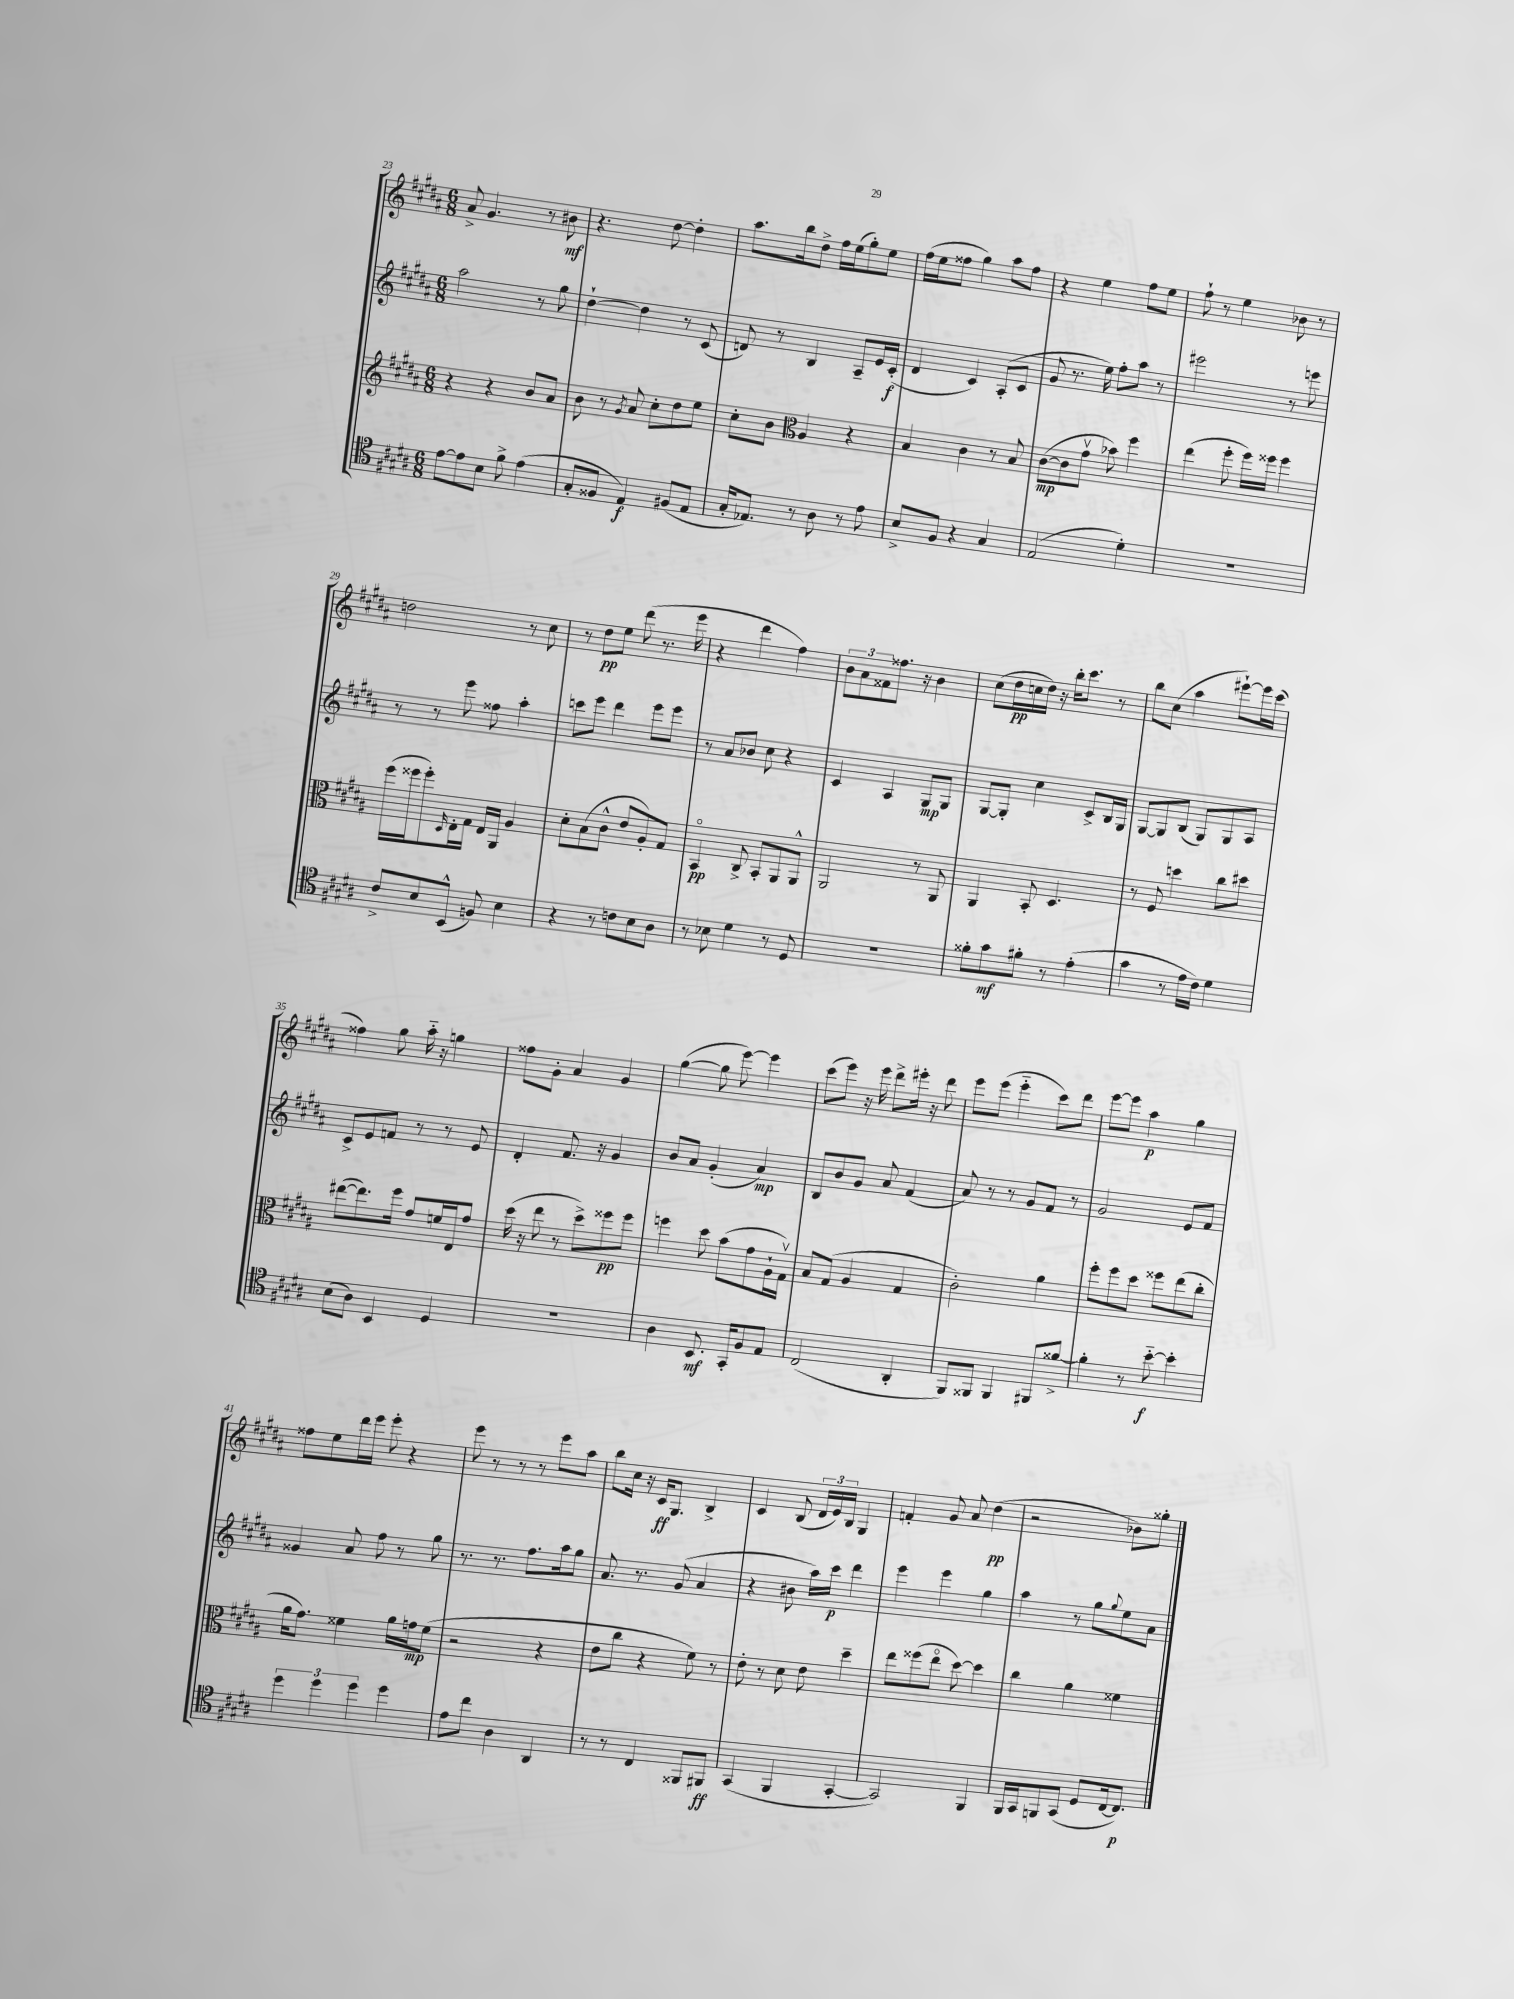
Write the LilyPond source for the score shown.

<<
\new StaffGroup <<
\new Staff = "s0" {
    \clef treble \key b \major \numericTimeSignature \time 6/8
    ais'8-> gis'4. r8 bis'8\mf |
    r4. dis''8~ dis''4-. |
    ais''8. b''16 dis''8-> fis''16 e''16( gis''8-.) e''8 |
    fis''16( e''16 fisis''8 gis''4) ais''8 fisis''8 |
    r4 e''4 fis''8 e''8 |
    fis''8-! r8 e''4 bes'8 r8 |
    d''2 r8 cis''8 |
    r8 dis''8\pp e''8 dis'''8( r8. e'''16 |
    r4 dis'''4 fis''4) |
    \tuplet 3/2 { b'8 ais'8 fisis'8 } fisis''8. r16 b'4 |
    cis''8( dis''16\pp c''16 dis''16) r16 b''16-. cis'''8. r8 |
    b''8 cis''8( ais''4 eis'''8~-!) eis'''16 cis'''16( |
    fisis''4) gis''8 ais''16-_ r16 g''4 |
    fisis''8 gis'8-. ais'4 gis'4 |
    gis''4~( gis''8 e'''8~) e'''4 |
    cis'''8( e'''8) r16 e'''16 dis'''8-> eis'''16-. r16 dis'''8 |
    e'''8 e'''8( e'''4-_ cis'''8) dis'''8 |
    e'''8~ e'''8 ais''4\p gis''4 |
    fisis''8 e''8 dis'''16 e'''16 e'''8-. r4 |
    e'''8 r8 r8 r8 e'''8 ais''8 |
    b''8 cis''16 r16 cis'16\ff gis8. b4-> |
    cis'4 b8( \tuplet 3/2 { dis'16 e'16) b16 } gis4 |
    f'4-. gis'8 ais'8 dis''4\pp( |
    r2 bes'8) gisis''8-. \bar "|." |
}
\new Staff = "s1" {
    \clef treble \key b \major \numericTimeSignature \time 6/8
    ais''2 r8 gis''8 |
    dis''4~-! dis''4 r8 cis'8( |
    d'8) r8 b4 ais8-- e'16 cis'16-.\f( |
    dis'4 cis'4) ais8-.( cis'8 |
    gis'8 r8. e''16) fis''8-. ais''8 r8 |
    eis'''2 r8 e'''8 |
    r8 r8 e'''8 fisis''8 ais''4-. |
    c'''8 e'''8 dis'''4 e'''8 e'''8 |
    r8 ais'8 bes'8 cis''8 r4 |
    cis'4 ais4 gis8\mp gis8 |
    gis8~ gis8-. cis''4 cis'8-> b16 gis16 |
    gis8~ gis8 b8( gis8) gis8 ais8 |
    cis'8-> e'8 f'8 r8 r8 e'8 |
    dis'4-. fis'8. r16 gis'4 |
    b'8 ais'8 gis'4-.( ais'4\mp) |
    b8 b'8 gis'8 ais'8 fis'4( |
    ais'8) r8 r8 gis'8 fis'8 r8 |
    gis'2 e'8 fis'8 |
    gisis'4 ais'8 fis''8 r8 gis''8 |
    r8. r8. fis''8. ais''16 gis''8 |
    ais'8. r8. gis'8( ais'4 |
    r4 bis'8 ais''16) cis'''16\p dis'''4 |
    e'''4 e'''4 gis''4 |
    ais''4 r8 gis''8 \appoggiatura { gis''8 } e''8 ais'8 \bar "|." |
}
\new Staff = "s2" {
    \clef treble \key b \major \numericTimeSignature \time 6/8
    r4 r4 b'8 ais'8 |
    b'8 r8 \acciaccatura { gis'8 } ais'8 cis''8-. dis''8 e''8 |
    cis''8-. b'8 \clef alto ais4 r4 |
    b4 cis'4 r8 b8 |
    cis'8~\mp( cis'8 gis'8\upbow bes'8) fis''4 |
    e''4( fis''8-. fis''16) fisis''16 fisis''4 |
    fis''16( fisis''16 fisis''8-.) \grace { dis16 } e16-. gis16 e16 ais,16 ais4 |
    dis'8-. b8( cis'8-^ e'8 ais8-.) gis8 |
    b,4\flageolet\pp cis8-> b,8-. ais,8 ais,8-^ |
    ais,2 r8 ais,8 |
    ais,4 b,8-. dis4. |
    r8 fis8 d''4 cis''8 dis''8 |
    eis''8~( eis''8.) fis''16 gis'8 f'16 e16 gis'8 |
    dis''16( r16 e''8 r8 dis''8->) fisis''8\pp fisis''8 |
    f''4 dis''8 b'8( gis'8 ais16-! gis16\upbow) |
    b8 gis8( ais4 gis4 |
    cis'2-.) ais'4 |
    fis''8-. fis''8 dis''8 fisis''8 e''8( cis''8-. |
    ais'16 gis'8.) fisis'4 ais'16 g'16\mp fisis'8( |
    r2 r4 |
    e'8 cis''8 r4 fis'8) r8 |
    e'8-. r8 dis'8 e'8 dis''4-- |
    e''8 fisis''8( e''8\flageolet dis''8~) dis''4 |
    cis''4 ais'4 fisis'4 \bar "|." |
}
\new Staff = "s3" {
    \clef tenor \key b \major \numericTimeSignature \time 6/8
    e'8~ e'8 b8 fis'8-> e'4( |
    gis8-. fisis8 e4\f) fis8( e8 |
    gis16-. ees8.) r8 ais8 r8 e'8 |
    b8-> fis8 r4 gis4 |
    e2( dis'4-.) |
    R2. |
    cis'8-> b8 b,8-^( f8) b4 |
    r4 r8 c'8 b8 ais8 |
    r8 bes8 dis'4 r8 dis8 |
    R2. |
    fisis'8-. gis'8\mf fis'8-. r8 e'4-.( |
    gis'4 r8 e'16 cis'16) dis'4 |
    b8( ais8) b,4 dis4 |
    R2. |
    ais4 b,8.\mf gis,16-. fis8 e8 |
    cis2( ais,4-. |
    fis,8) fisis,8 fisis,4 fis,8 fisis'8~-> |
    fisis'4-. r8 b'8~-_\f b'4-. |
    \tuplet 3/2 { dis''4 dis''4 dis''4 } dis''4 |
    e'8 cis''8 ais4 ais,4 |
    r8 r8 cis4 fisis,8 fis,8\ff |
    gis,4( fis,4 gis,4~-. |
    gis,2) fis,4 |
    fis,16 gis,16 f,8 gis,8( dis8 cis16~ cis8.\p) \bar "|." |
}
>>
>>
\layout { \context { \Score currentBarNumber = #23 } }
